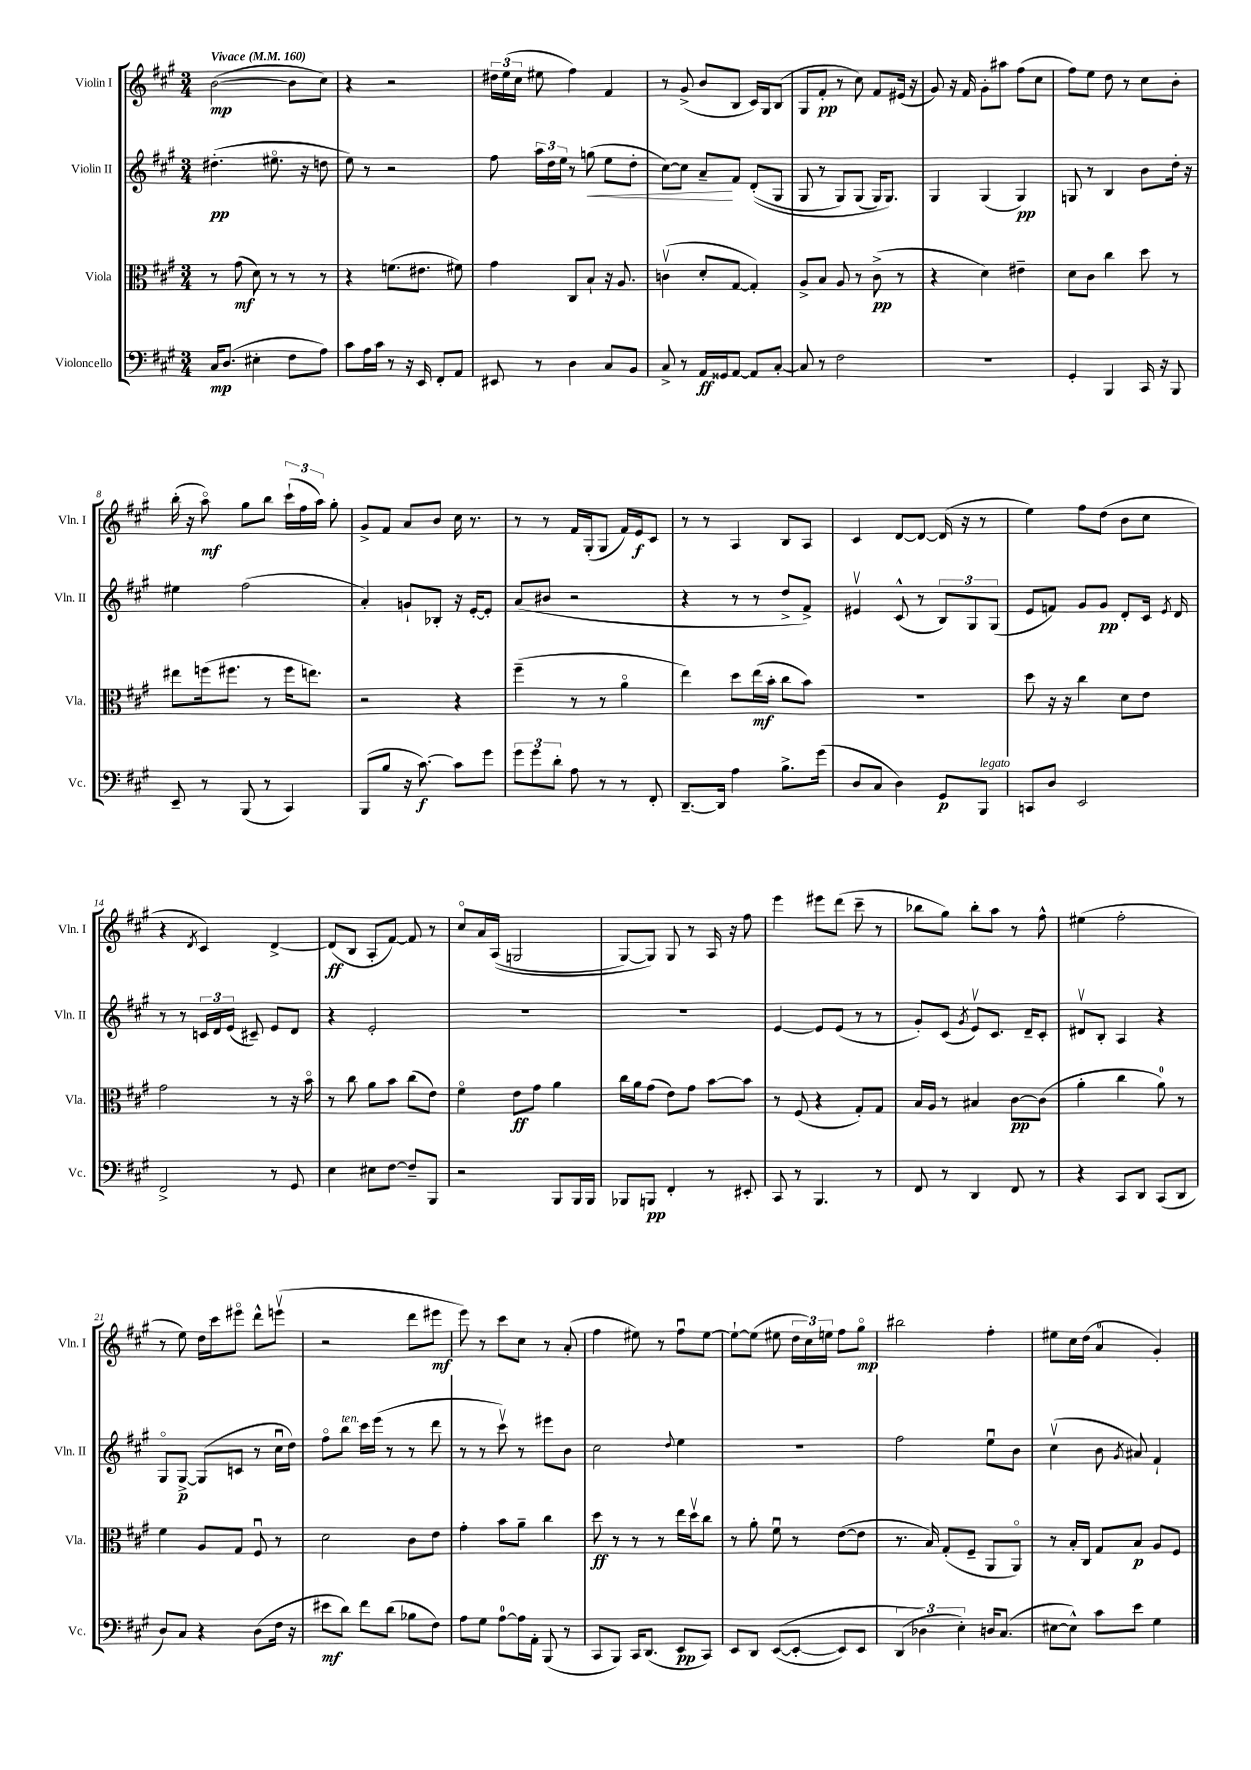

**kern	**kern	**kern	**kern
*staff4	*staff3	*staff2	*staff1
*clefF4	*clefC3	*clefG2	*clefG2
*k[f#c#g#]	*k[f#c#g#]	*k[f#c#g#]	*k[f#c#g#]
*M3/4	*M3/4	*M3/4	*M3/4
*MM160	*MM160	*MM160	*MM160
16C#	8r	(4.dd#'	([2b
(8.D	.	.	.
.	(8g#	.	.
4E#'	8d)	.	.
.	8r	8.ee#o	.
8F#	8r	.	8b]
.	.	16r	.
8A)	8r	8dd	8cc#)
=	=	=	=
8c#	4r	8ee)	4r
16A	.	8r	.
16c#	.	.	.
8r	(8.f	2r	2r
16r	.	.	.
16EE	8.e#	.	.
8FF#'	.	.	.
8AA	8f#)	.	.
=	=	=	=
8EE#	4g#	8ff#	24dd#
.	.	.	(24ee
.	.	.	24cc#
8r	.	24aa	8ee#
.	.	24dd	.
.	.	24ee	.
4D	8C#	8r	4ff#)
.	8B`	(8gg	.
8C#	16r	8ee	4f#
.	8.A	.	.
8BB	.	8dd'	.
=	=	=	=
8C#^	(4cv	[8cc#)	8r
8r	.	8cc#]	(8g#^
16AA	8d'	8a~	8b
16GG##	.	.	.
[8AA	[8G#	8f#	8B
8AA]	4G#'])	&((8d'	16c#)
.	.	.	16G#
[8C#'	.	8G#	(8B
=	=	=	=
8C#]	8A^	8G#	8G#
8r	8B	8r	8f#'
2F#	8A	8G#)	8r
.	8r	(8G#	8cc#)
.	(8c#^	16G#)	8f#
.	.	8.G#&)	.
.	8r	.	(16e#
.	.	.	16r
=	=	=	=
2.r	4r	4G#	8g#)
.	.	.	16r
.	.	.	16f#
.	4d)	(4G#	8g#'
.	.	.	8aa#
.	4e#~	4G#)	(8ff#
.	.	.	8cc#
=	=	=	=
4GG#'	8d	8G	8ff#)
.	8c#	8r	8ee
4BBB	4cc#	4B	8dd
.	.	.	8r
16CC#	8dd	8b	8cc#
16r	.	.	.
8BBB	8r	16dd'	8b'
.	.	16r	.
=	=	=	=
8EE~	8ee#	4ee#	(16bb'
.	.	.	16r
8r	(16ff	.	8aao)
.	8.ff#	.	.
(8BBB	.	(2ff#	8gg#
8r	8r	.	8bb
4CC#)	16ff#	.	(24ccc#`
.	.	.	24ff#
.	8.ee)	.	.
.	.	.	24aa)
.	.	.	8gg#'
=	=	=	=
(8BBB	2r	4a')	8g#^
8B	.	.	8f#
16r	.	8g`	8a
[8.c#)	.	.	.
.	.	8B-'	8b
8c#]	4r	16r	16cc#
.	.	[16e'	8.r
8g#	.	8e']	.
=	=	=	=
12g#	(4ff#~	(8a	8r
12g#	.	.	.
.	.	8b#	8r
12d'	.	.	.
8A	8r	2r	16f#
.	.	.	(16G#'
8r	8r	.	8G#
8r	4ao	.	16f#)
.	.	.	16e
8FF#'	.	.	8c#
=	=	=	=
[8.DD~	4ee)	4r	8r
.	.	.	8r
16DD]	.	.	.
4A	8dd	8r	4A
.	(16ee	8r	.
.	16b'	.	.
8.B^	8cc#	8dd^	8B
.	8b)	8f#^)	8A
(16g#	.	.	.
=	=	=	=
8D	2.r	4e#v	4c#
8C#	.	.	.
4D)	.	(8c#^^	[8d
.	.	8r	8d_
8GG#	.	12B)	(16d]
.	.	.	16r
.	.	12G#	.
8BBB	.	.	8r
.	.	(12G#	.
=	=	=	=
8CC	8dd	8e	4ee)
8D	16r	8f)	.
.	16r	.	.
2EE	4cc#	8g#	8ff#
.	.	8g#	(8dd
.	8d	8d'	8b
.	8e	16c#	8cc#
.	.	8qe	.
.	.	16d	.
=	=	=	=
2FF#^	2g#	8r	4r
.	.	8r	.
.	.	.	8qd
.	.	24c	4c#)
.	.	24d	.
.	.	(24e	.
.	.	8c#~)	.
8r	8r	8e	[4d^
8GG#	16r	8d	.
.	16bo	.	.
=	=	=	=
4E	8r	4r	(8d]
.	8cc#	.	8B
8E#	8a	2e'	8A'
[8F#	8b	.	[8f#)
8F#~]	(8cc#	.	8f#]
8BBB	8e)	.	8r
=	=	=	=
2r	4f#o	2.r	8cc#o
.	.	.	16a
.	.	.	&((16A
.	8e	.	2G
.	8g#	.	.
8BBB	4a	.	.
16BBB	.	.	.
16BBB	.	.	.
=	=	=	=
8BBB-	16cc#	2.r	[8G#)
.	16a	.	.
8BBB	(8g#	.	8G#]&)
4FF#'	8e)	.	8G#
.	8g#	.	8r
8r	[8b	.	16A
.	.	.	16r
8EE#'	8b]	.	8ff#
=	=	=	=
8CC#	8r	[4e	4eee
8r	(8F#	.	.
4.BBB	4r	8e]	8eee#
.	.	(8e	(8ddd
.	8G#')	8r	8ccc#~
8r	8G#	8r	8r
=	=	=	=
8FF#	16B	8g#')	8bb-
.	16A	.	.
8r	8r	(8c#	8gg#)
.	.	8qg#	.
4DD	4B#	8ev)	8bb-'
.	.	8.c#	8aa
8FF#	[8c#	.	8r
.	.	16d~	.
8r	(8c#]	8c#'	8ff#^^
=	=	=	=
4r	4a'	8d#v	(4ee#
.	.	8B'	.
8CC#	4cc#	4A	2ff#'
8DD	.	.	.
(8CC#	8a)	4r	.
8DD	8r	.	.
=	=	=	=
8D)	4f#	8G#o	8r
8C#	.	[8G#^	8ee)
4r	8A	(8G#]	16dd
.	.	.	16ccc#
.	8G#	8c	8eee#o
(8D	8F#u	8r	8ddd^^
16F#	8r	16cc#u	(8eeev
16r	.	16dd)	.
=	=	=	=
8e#	2d	8ff#o	2r
8d)	.	8bb	.
8f#	.	16ccc#	.
.	.	(16eee	.
(8d	.	8r	.
8B-	8c#	8r	8ddd
8F#)	8e	8ddd	8eee#
=	=	=	=
8A	4g#'	8r	8eee)
8G#	.	8r	8r
[8A	8b	8ccc#v)	8ccc#
16A]	8a~	8r	8cc#
16AA'	.	.	.
(8BBB	4cc#	8eee#	8r
8r	.	8b	(8a'
=	=	=	=
8CC#	8dd	2cc#	4ff#
8BBB)	8r	.	.
16CC#	8r	.	8ee#)
(8.DD	.	.	.
.	8r	.	8r
.	.	8qqdd	.
8EE	16ee	4ee	8ff#u
.	16ddv	.	.
8CC#)	8cc#	.	[8ee#
=	=	=	=
8EE	8r	2.r	8ee#`_
8DD	8a'	.	(8ee#]
&(([8EE	8f#u	.	8ee#
8EE'_	8r	.	24dd
.	.	.	24cc#)
.	.	.	24ee
8EE])	([8e	.	8ff#
8EE	8e]	.	8gg#o
=	=	=	=
(6DD	8.r	2ff#	2bb#
6D-&)	.	.	.
.	16B)	.	.
.	(8G#'	.	.
6E')	.	.	.
.	8F#~	.	.
16D	8AA	8eeu	4ff#'
(8.C#	.	.	.
.	8AAo)	8b	.
=	=	=	=
[8E#	8r	(4cc#v	8ee#
8E#^^])	16B'	.	16cc#
.	16C#	.	(16dd
8c#	8G#	8b	4a
.	.	8qg#	.
8e	8B	8a#)	.
4G#	8A	4f#`	4g#')
.	8F#	.	.
==	==	==	==
*-	*-	*-	*-
